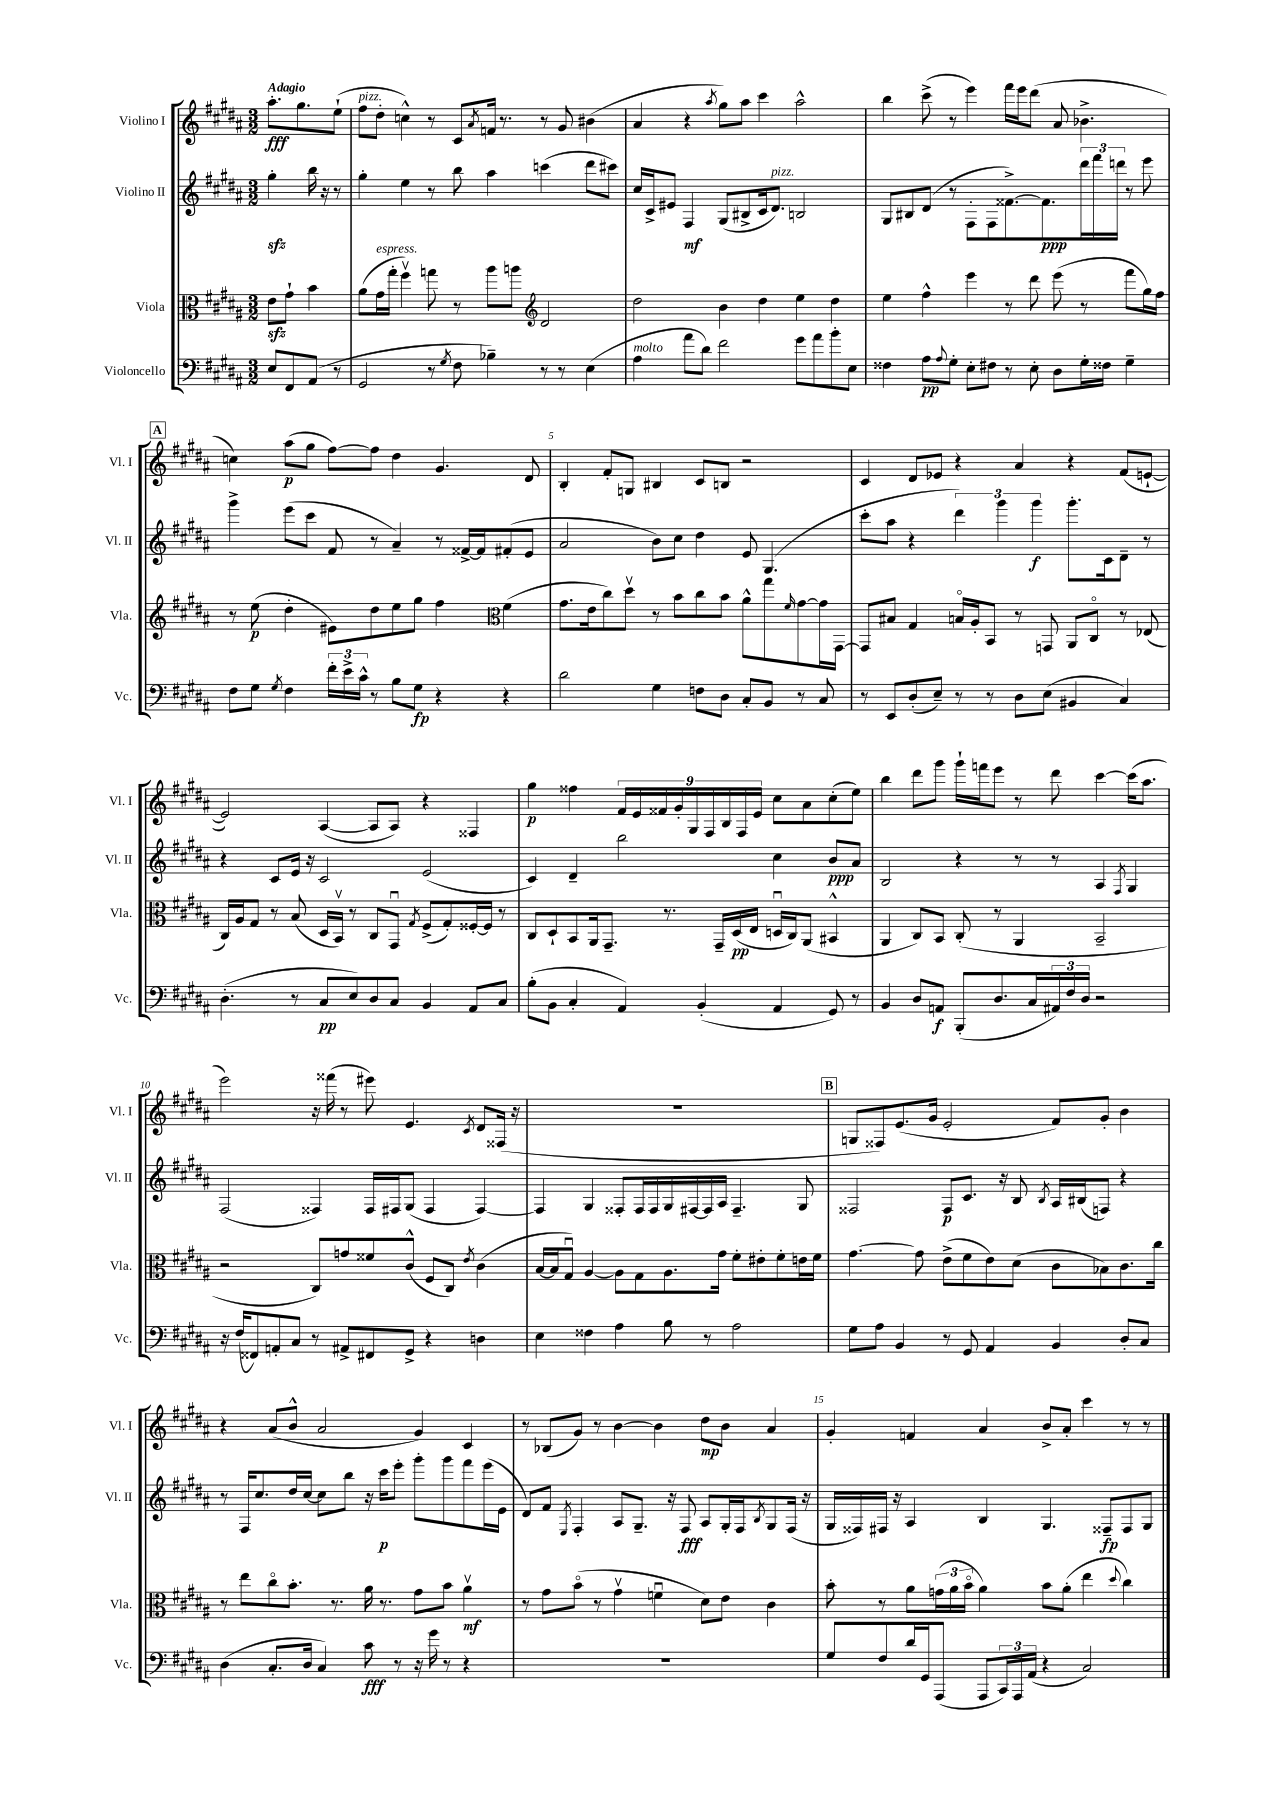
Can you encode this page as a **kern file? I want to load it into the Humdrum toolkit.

**kern	**kern	**kern	**kern
*staff4	*staff3	*staff2	*staff1
*clefF4	*clefC3	*clefG2	*clefG2
*k[f#c#g#d#a#]	*k[f#c#g#d#a#]	*k[f#c#g#d#a#]	*k[f#c#g#d#a#]
*M3/2	*M3/2	*M3/2	*M3/2
8E	8e	4gg#'	8.aa#'
8FF#	8g#`	.	.
.	.	.	8.gg#
(8AA#	4b	16bb	.
.	.	16r	.
8r	.	8r	(8ee`
=	=	=	=
2GG#	(8a#	4gg#'	8ff#
.	16g#	.	8dd#'
.	16gg#'	.	.
.	4ff#v)	4ee	4cc^^)
8r	8gg	8r	8r
8qG#	.	.	.
8F#	8r	8bb	8c#
.	.	.	8qa#
4B-~)	8aa#	4aa#	16f
.	.	.	8.r
.	8aa	.	.
*	*clefG2	*	*
8r	2d#	(4ccc	8r
8r	.	.	8g#
(4E	.	8ddd#	(4b#
.	.	8ccc#)	.
=	=	=	=
4A#	2dd#	16cc#	4a#
.	.	16c#^	.
.	.	8e#	.
8a#	.	4F#	4r
8d#)	.	.	.
.	.	.	8qaa#
2f#	4b	(8G#	8gg#)
.	.	8B#^	8aa#
.	4dd#	16c#	4ccc#
.	.	8.d#)	.
8g#	4ee	2B	2aa#^^
8a#	.	.	.
8b'	4dd#	.	.
8E	.	.	.
=	=	=	=
4F##	4ee	8G#	4bb
.	.	8B#	.
8A#	4ff#^^	(8d#	(8ccc#^
8qqA#	.	.	.
8G#'	.	8r	8r
8E'	4eee	8F#'	4eee)
8F#	.	8F#	.
8r	8r	[8.f##^)	16fff#
.	.	.	16eee
8E'	8ddd#	.	(8ddd#
.	.	8.f##]	.
8D#	(8eee	.	8a#
16G#'	8r	24ddd#	4.b-^
.	.	24fff#	.
16F##	.	.	.
.	.	24ddd	.
4G#~	8fff#	8r	.
.	16gg#)	8eee	.
.	16ff#	.	.
=	=	=	=
8F#	8r	4ggg#^	4cc)
8G#	(8ee	.	.
8qG#	.	.	.
4F#	4dd#'	(8eee	(8aa#
.	.	8ccc#	8gg#
24f#'	8e#)	8f#	[8ff#)
24e^	.	.	.
24c#^^	.	.	.
8r	8dd#	8r	8ff#]
8B	8ee	4a#~)	4dd#
8G#	8gg#	.	.
4r	4ff#	8r	4.g#
.	.	[16f##^	.
.	.	16f##]	.
*	*clefC3	*	*
4r	(4f#	(8f#'	.
.	.	8e	8d#
=	=	=	=
2d#	8.g#	2a#	4B'
.	16e	.	.
.	8cc#)	.	8f#'
.	8dd#v	.	8G
4G#	8r	8b)	4B#
.	8b	8cc#	.
8F	8cc#	4dd#	8c#
8D#	8b	.	8B
8C#'	8a#^^	8e	2r
8BB	8gg#	(4.G#	.
.	16qqf#	.	.
8r	[8g#	.	.
8C#	16g#]	.	.
.	[16GG#	.	.
=	=	=	=
8r	8GG#]	8ccc#'	4c#
8EE	8B#	8aa#	.
(8D#'	4G#	4r	8d#
8E~)	.	.	8e-
8r	16Bo	6ddd#)	4r
.	16A#'	.	.
8r	8BB	.	.
.	.	6ggg#	.
8D#	8r	.	4a#
.	.	6ggg#	.
(8E	8GG	.	.
4BB#	8AA#	8.ggg#'	4r
.	8C#o	.	.
.	.	16c#	.
4C#)	8r	8d#~	(8f#
.	(8E-	8r	[8e`
=	=	=	=
(4.D#'	16C#)	4r	2e])
.	16A#	.	.
.	8G#	.	.
.	8r	8c#	.
8r	(8B	16e	.
.	.	16r	.
8C#	16D#	2c#	([4A#
.	16BBv)	.	.
8E)	8r	.	.
8D#	8C#	.	8A#]
8C#	8GG#u	.	8A#)
.	8qG#	.	.
4BB	(8F#^	(2e	4r
.	8G#')	.	.
8AA#	[16F##'	.	4F##
.	16F##]	.	.
8C#	8r	.	.
=	=	=	=
(8B'	8C#	4c#)	4gg#
8BB	8D#`	.	.
4C#'	8BB	4d#~	4ff##
.	16AA#	.	.
.	8.GG#~	.	.
4AA#)	.	2bb	18f#
.	.	.	18e
.	.	.	18f##
.	8.r	.	.
.	.	.	18g#'
.	.	.	18G#
(4BB'	.	.	.
.	.	.	18F#
.	16GG#~	.	.
.	.	.	18B
.	(16D#	.	.
.	.	.	18F#
.	16E	.	.
.	.	.	18e
4AA#	16Du	4cc#	8cc#
.	16C#)	.	.
.	(8AA#	.	8a#
8GG#)	4BB#^^	8b	(8cc#'
8r	.	8a#	8ee)
=	=	=	=
4BB	4AA#	2B	4bb
8D#	8C#)	.	8ddd#
8AA	8BB	.	8ggg#
(8BBB'	(8C#'	4r	16ggg#`
.	.	.	16fff
8.D#	8r	.	8eee
.	4AA#	8r	8r
16C#	.	.	.
24AA#)	.	8r	8ddd#
24F#	.	.	.
24D#	.	.	.
2r	2BB~	4A#	[4ccc#
.	.	8qF#	.
.	.	4G#	(16ccc#]
.	.	.	8.aa#
=	=	=	=
16r	2r	(2F#	2eee)
(16F#	.	.	.
8FF##)	.	.	.
8AA'	.	.	.
8C#	.	.	.
8r	8C#)	4F##)	16r
.	.	.	(16fff##
8AA#^	8g	.	8r
8FF#	8f##	16F##	8eee#)
.	.	16F#	.
8GG#^	(8c#^^	(8G#	4.e
4r	8F#	4F#	.
.	8C#)	.	.
.	8qe	.	8qc#
4D	(4c#	[4F#)	8d#
.	.	.	(16F##
.	.	.	16r
=	=	=	=
4E	[16B	4F#]	1.r
.	16B]	.	.
.	8G#u)	.	.
4F##	[4A#	4G#	.
4A#	8A#]	8F##'	.
.	8G#	16F##	.
.	.	16F##	.
8B	8.A#	16G#	.
.	.	[16F#	.
8r	.	16F#]	.
.	16g#	16A#	.
2A#	8f#'	4.F#~	.
.	8e#'	.	.
.	8f#'	.	.
.	16e	8G#	.
.	16f#	.	.
=	=	=	=
8G#	[4.g#	2F##	8G
8A#	.	.	8F##)
4BB	.	.	(8.e
.	8g#]	.	.
.	.	.	16g#
8r	(8e^	8F##	2e'
8GG#	8f#	8.c#	.
4AA#	8e)	.	.
.	.	16r	.
.	(8d#	8B	.
.	.	8qB	.
4BB	8c#	16A#	8f#)
.	.	(16B#	.
.	8B-)	8F)	8g#'
8D#'	8.c#	4r	4b
8C#	.	.	.
.	16cc#	.	.
=	=	=	=
(4D#	8r	8r	4r
.	8ee	16F#	.
.	.	8.cc#	.
8.C#'	8cc#o	.	(8a#
.	8.b'	16dd#	8b^^
16D#	.	[16cc#	.
4C#)	.	8cc#]	2a#
.	8.r	.	.
.	.	8bb	.
8c#	16a#	16r	.
.	8.r	16ccc#	.
8r	.	8eee'	.
16r	8g#	8ggg#'	4g#)
16g#	.	.	.
8r	8b	8ggg#	.
4r	4a#v	8fff#	4c#
.	.	(16eee	.
.	.	16e	.
=	=	=	=
1.r	8r	8d#)	8r
.	8g#	8f#	(8B-
.	.	8qE	.
.	(8bo	4F#'	8g#)
.	8r	.	8r
.	4g#v	8A#	[4b
.	.	8.G#~	.
.	4fu	.	4b]
.	.	16r	.
.	.	8F#	.
.	8d#)	8A#	8dd#
.	8e	16G#'	8b
.	.	16F#	.
.	.	8qB	.
.	4c#	8G#	4a#
.	.	(16F#	.
.	.	16r	.
=	=	=	=
8G#	8b'	16G#	4g#'
.	.	16F##)	.
8F#	8r	16F#	.
.	.	16r	.
16d#	8a#	4A#	4f
16GG#	.	.	.
(8AAA#	(24g	.	.
.	24a#	.	.
.	24bo	.	.
8AAA#	4a#)	4B	4a#
24CC#)	.	.	.
24AAA#	.	.	.
(24AA#	.	.	.
4r	8b	4.G#	8b^
.	(8a#'	.	8a#'
2C#)	4ee	.	4ccc#
.	.	8F##~	.
.	8qqdd#	.	.
.	4cc#)	8F##	8r
.	.	8G#	8r
==	==	==	==
*-	*-	*-	*-
